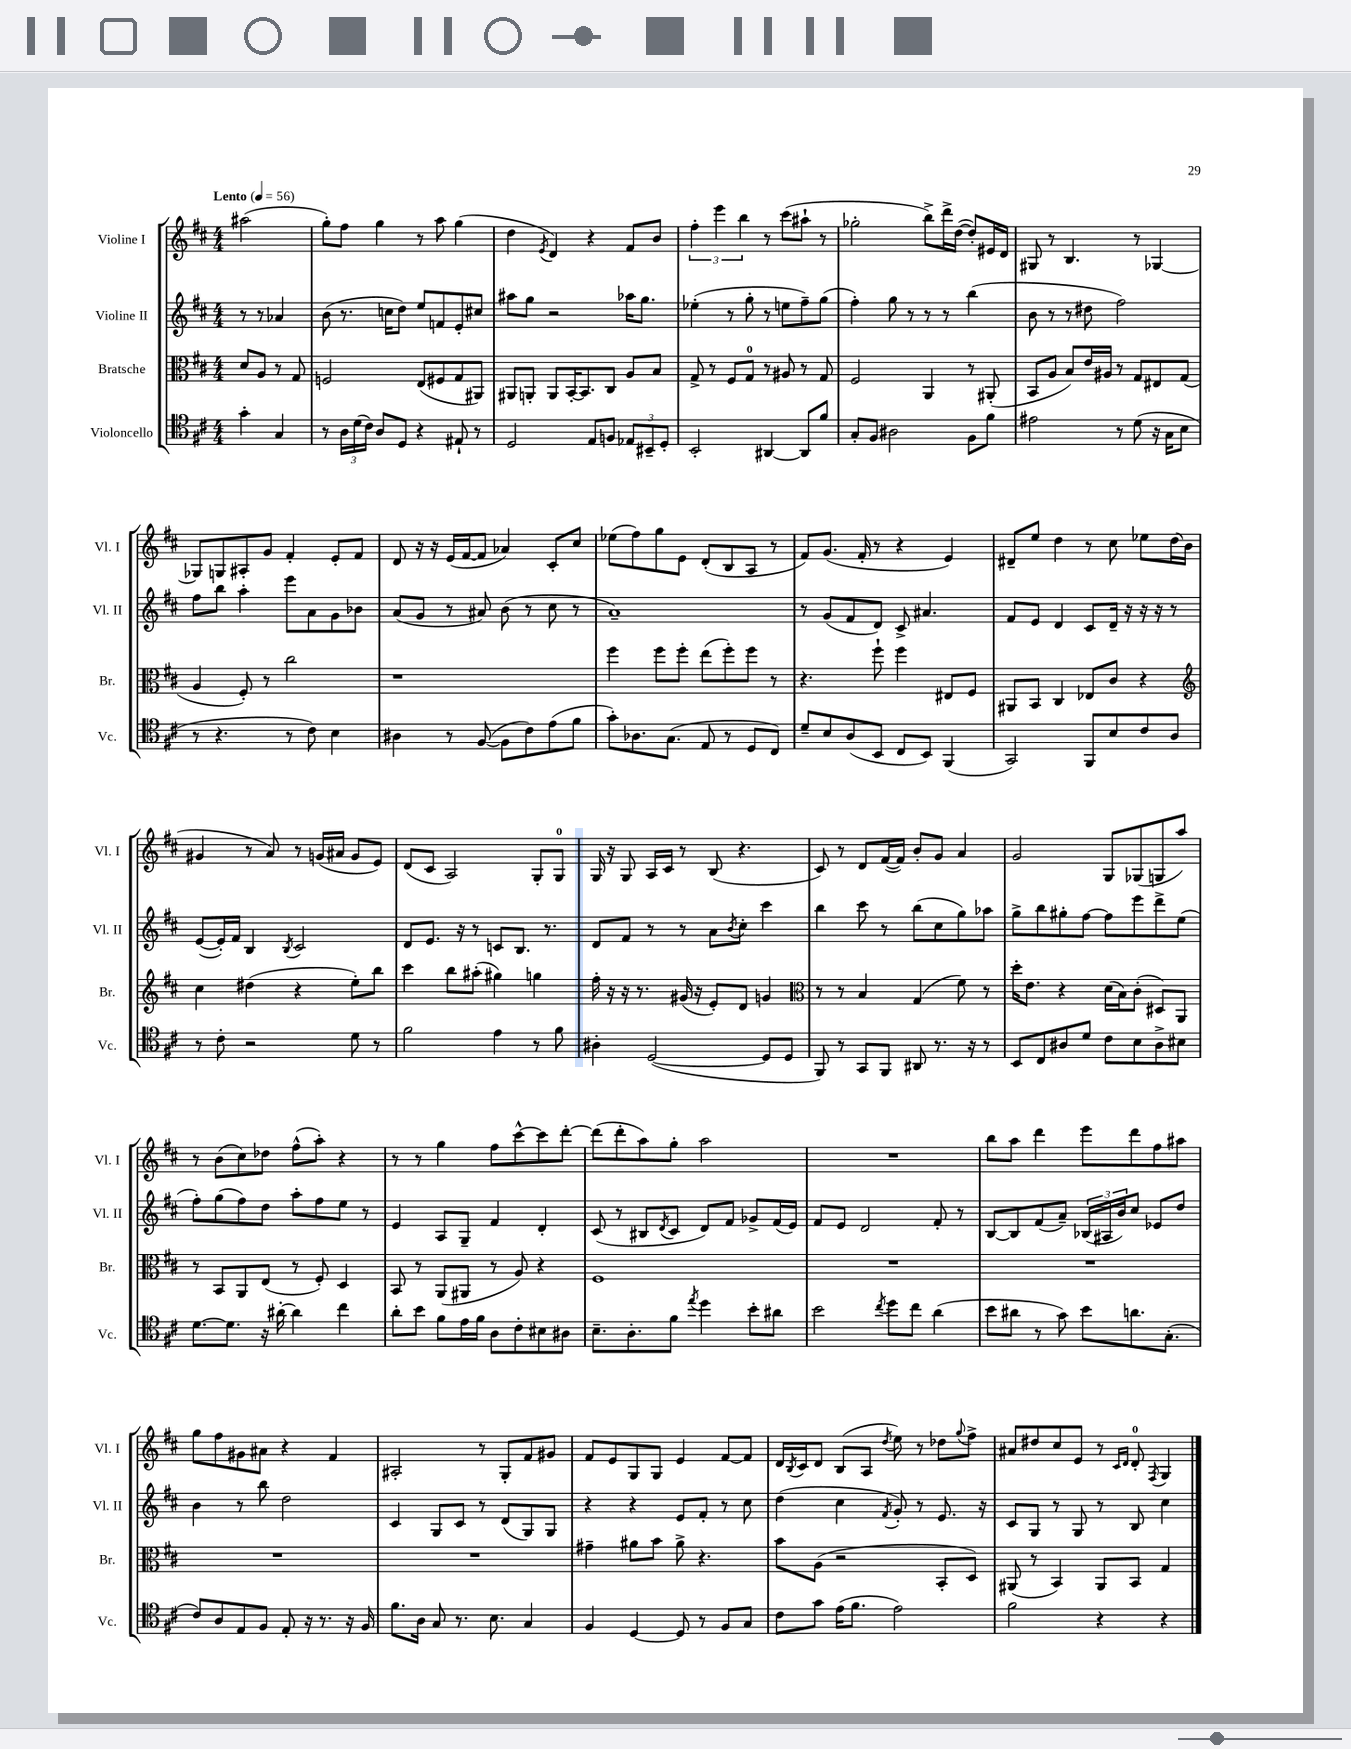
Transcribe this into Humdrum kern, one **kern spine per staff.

**kern	**kern	**kern	**kern
*staff4	*staff3	*staff2	*staff1
*clefC4	*clefC3	*clefG2	*clefG2
*k[f#c#]	*k[f#c#]	*k[f#c#]	*k[f#c#]
*M4/4	*M4/4	*M4/4	*M4/4
*MM56	*MM56	*MM56	*MM56
4g'\	8d/L	8r	(2aa#\
.	8A/J	8r	.
4G/	8r	4a-/	.
.	8G/	.	.
=	=	=	=
8r	2F/	(8b\	8gg'\L)
24A\LL	.	8.r	8ff#\J
(24d\	.	.	.
24c#\JJ)	.	.	.
8A/L	.	.	4gg\
.	.	16cc\LK	.
8D/J	.	8dd\J)	.
4r	(8E/L	8ee/L	8r
.	8F#/	8f/	8aa\
8E#`/	8G/	8e'/	(4gg\
8r	8AA#/J)	8cc#/J	.
=	=	=	=
2D/	8AA#/L	8aa#\L	4dd\
.	8AA'/J	8gg\J	.
.	.	.	8qe/
.	8AA/L	2r	4d/)
.	[16BB'/K	.	.
.	8.BB/]	.	.
8E/L	.	.	4r
8F/J	8C#/J	.	.
12E-/L	8A/L	16aa-\LK	8f#/L
.	.	8.gg\J	.
12BB#~/	.	.	.
.	8B/J	.	8b/J
12D'/J	.	.	.
=	=	=	=
2BB'/	8G^/	(4ee-'\	6ff#'\
.	8r	.	.
.	.	.	6eee\
.	8F#/L	8r	.
.	.	.	6bb\
.	8G/J	8gg'\	.
[4AA#/	8r	8r	8r
.	8A#/	8ee\L	(8ccc#\L
8AA#/]L	8r	8ff#~\)	8aa#`\J
8f#/J	8G/	(8gg\J	8r
=	=	=	=
8G'/L	2F#/	4ff#'\)	2gg-'\
8F#/J	.	.	.
2A#\	.	8gg\	.
.	.	8r	.
.	4AA/	8r	8bb^\L)
.	.	8r	16ddd^\L
.	.	.	([16dd\JJ
8F#\L	8r	(4bb\	8dd'/]L)
8f#\J	(8AA#'/	.	16e#/L
.	.	.	16d/JJ
=	=	=	=
2e#\	8BB/L	8b\	8G#/
.	8A/J	8r	8r
.	8B/L)	8r	4.B/
.	16e/L	8dd#\	.
.	16A#/JJ	.	.
8r	8r	2ff#\)	.
(8d\	8G/L	.	8r
16r	8E#/	.	[4G-/
16G\LK	.	.	.
8B\J	(8G/J	.	.
=	=	=	=
8r	4A/	8ff#\L	8G-/]L
4.r	.	8bb\J	8G/
.	8F#'/)	4aa'\	8A#'/
.	8r	.	8g/J
8r	2cc#\	8eee\L	4f#'/
8c#\)	.	8a\	.
4B\	.	8g\	8e'/L
.	.	8b-\J	8f#/J
=	=	=	=
4A#\	1r	(8a/L	8d/
.	.	8g/J	16r
.	.	.	16r
8r	.	8r	(16e/LL
.	.	.	[16f#/J
([8F#/	.	8a#/)	8f#/]J
8F#\]L	.	(8b\	4a-/)
8c#\)	.	8r	.
(8e\	.	8cc#\	8c#'/L
8f#\J	.	8r	8cc#/J
=	=	=	=
8g'\L)	4ff#\	1a~)	(8ee-\L
8.A-\	.	.	8ff#\)
.	8ff#\L	.	8gg\
(8.G\J	.	.	.
.	8ff#'\J	.	8e\J
8E/	(8ee\L	.	(8d'/L
8r	8ff#'\)	.	8B/
8D/L	8ff#\J	.	8A/J
8C#/J)	8r	.	8r
=	=	=	=
8d~/L	4.r	8r	8f#/L)
8B/	.	(8g/L	(8.g/J
(8A/	.	8f#/	.
.	.	.	16f#'/
8BB/J	8ff#`\	8d/J)	8r
8C#/L	4ff#\	8c#^/	4r
8BB/J)	.	4.a#/	.
(4FF#/	8E#/L	.	4e/)
.	8F#/J	.	.
=	=	=	=
2GG/)	8AA#/L	8f#/L	8d#~/L
.	8BB/J	8e/J	8ee/J
.	4C#/	4d/	4dd\
8FF#/L	8E-/L	8c#/L	8r
8B/	8c#/J	16d~/Jk	8cc#\
.	.	16r	.
8c#/	4r	16r	8ee-\L
.	.	16r	.
8A/J	.	8r	(16dd\L
.	.	.	16b\JJ
=	=	=	=
*	*clefG2	*	*
8r	4cc#\	([8e/L	4g#/
8c#'\	.	16e'/]L)	.
.	.	16f#/JJ	.
2r	(4dd#\	4B/	8r
.	.	.	8a/)
.	.	8qB/	.
.	4r	2c#/	8r
.	.	.	(16g/LL
.	.	.	16a#/JJ
8d\	8ee'\L)	.	8g/L
8r	8bb\J	.	8e/J)
=	=	=	=
2f#\	4ccc#\	8d/L	(8d/L
.	.	8.e/J	8c#/J
.	8bb\L	.	2A/)
.	.	16r	.
.	(8aa#'\J	8r	.
4e\	4gg#\)	8c/L	.
.	.	8.B/J	.
8r	4gg\	.	8G'/L
.	.	8.r	.
8f#\	.	.	8G/J
=	=	=	=
4A#'\	16ff#'\	8d/L	16G/
.	16r	.	16r
.	16r	8f#/J	8G/
.	8.r	.	.
([2D/	.	8r	16A/LL
.	.	.	16c#/JJ
.	(16g#/	8r	8r
.	16r	.	.
.	8e'/L)	8a\L	(8B/
.	.	8qb/	.
.	8d/J	8cc#'\J	4.r
8D/]L	4g/	4ccc#\	.
8D/J	.	.	.
=	=	=	=
*	*clefC3	*	*
8FF#/)	8r	4bb\	8c#/)
8r	8r	.	8r
8GG/L	4B/	8ccc#\	8d/L
8FF#/J	.	8r	([16f#/L
.	.	.	16f#/]JJ)
8AA#/	(4G/	(8bb\L	8b'/L
8.r	.	8cc#\	8g/J
.	8f#\)	8gg\)	4a/
16r	.	.	.
8r	8r	8aa-\J	.
=	=	=	=
8BB/L	16dd'\LK	8gg^\L	2g/
.	8.e\J	.	.
8C#/	.	8bb\	.
8A#/	4r	8gg#'\	.
8d/J	.	[8ff#\J	.
8c#\L	(16d\LL	8ff#\]L	8G/L
.	16B\J)	.	.
8B\	(8c#'\J	8eee\	(8G-/
8A#^\	8D#/L)	8ddd^\	8G/
8B#\J	8AA/J	(8ee\J	8aa/J)
=	=	=	=
[8.d\L	8r	8ff#'\L)	8r
.	8BB/L	(8gg\	(8b\L
8.d\]J	.	.	.
.	8AA/	8ff#\)	8cc#\)
16r	(8E/J	8dd\J	8dd-\J
[16a#'\	.	.	.
4a#\]	8r	8aa'\L	(8ff#^^\L
.	8F#'/)	8ff#\	8aa'\J)
4cc#\	4D/	8ee\J	4r
.	.	8r	.
=	=	=	=
8a'\L	8BB/	4e/	8r
8b\J	8r	.	8r
8f#\L	(8AA/L	8A/L	4gg\
16e\L	8AA#/J	8G~/J	.
16f#\JJ	.	.	.
8A\L	8r	4f#/	8ff#\L
8c#'\	8A/)	.	[8ccc#^^\
8B#\	4r	4d'/	8ccc#\]
8A#\J	.	.	[8ddd'\J
=	=	=	=
8.B~\L	1F#	(8c#/	(8ddd\]L
.	.	8r	8ddd'\
8.A'\	.	.	.
.	.	8B#/L	8aa\)
.	.	8qd/	.
8f#\J	.	8c#/J	8gg'\J
8qee/	.	.	.
4dd\	.	8d/L)	2aa\
.	.	8f#/J	.
8b'\L	.	8g-^/L	.
8a#\J	.	(16f#/L	.
.	.	16e/JJ)	.
=	=	=	=
2b\	1r	8f#/L	1r
.	.	8e/J	.
.	.	2d/	.
8qcc#/	.	.	.
8dd\L	.	.	.
8cc#\J	.	.	.
(4a\	.	8f#'/	.
.	.	8r	.
=	=	=	=
8b\L	1r	[8B/L	8bb\L
8a#\J	.	8B/]	8aa\J
8r	.	(8f#/	4ddd\
8g\)	.	8a~/J)	.
8b\L	.	(24B-/LL	8eee\L
.	.	24A#/	.
.	.	24b/J)	.
8.a\	.	8cc#/J	8ddd\
.	.	8e-/L	8ff#\
(8.G'\J	.	.	.
.	.	8dd/J	8aa#\J
=	=	=	=
8c#/L)	1r	4b\	8gg\L
8A/	.	.	8ff#\
8E/	.	8r	8g#\
8F#/J	.	8bb\	8a#\J
8E'/	.	2dd\	4r
16r	.	.	.
8.r	.	.	.
.	.	.	4f#/
16r	.	.	.
16F#/	.	.	.
=	=	=	=
8.f#\L	1r	4c#/	2A#'/
16A\Jk	.	.	.
8G/	.	8G/L	.
8.r	.	8c#/J	.
.	.	8r	8r
8.B\	.	.	.
.	.	(8d/L	8G'/L
4G/	.	8G/)	8f#/
.	.	8G/J	8g#/J
=	=	=	=
4F#/	4g#~\	4r	8f#/L
.	.	.	8e/
[4D/	8a#\L	4r	8G/
.	8b\J	.	8G/J
8D/]	8a#^\	8e/L	4e/
8r	4.r	8f#'/J	.
8F#/L	.	8r	[8f#/L
8G/J	.	8cc#\	8f#/]J
=	=	=	=
8c#\L	8b\L	(4dd\	16d/LL
.	.	.	8qB/
.	.	.	16c#/J
8g\J	(8A\J	.	8d/J
(16e\LK	2r	4cc#\	(8B/L
8.f#\J	.	.	.
.	.	.	8A/J
.	.	8qf#/	8qdd/
2e\)	.	8g'/)	8ee\)
.	.	8r	8r
.	8BB'/L	8.e/	8dd-\L
.	.	.	8qqgg/
.	8D/J)	.	8ff#^\J
.	.	16r	.
=	=	=	=
2f#\	(8AA#/	8c#/L	8a#/L
.	8r	8G/J	8dd#/
.	4BB/)	8r	8cc#/
.	.	8G/	8e/J
4r	8AA#/L	8r	8r
.	.	.	16qqc#/LL
.	.	.	16qqd/JJ
.	8BB/J	8B/	8d'/
.	.	.	8qF#/
4r	4G/	4cc#\	4G/
==	==	==	==
*-	*-	*-	*-
